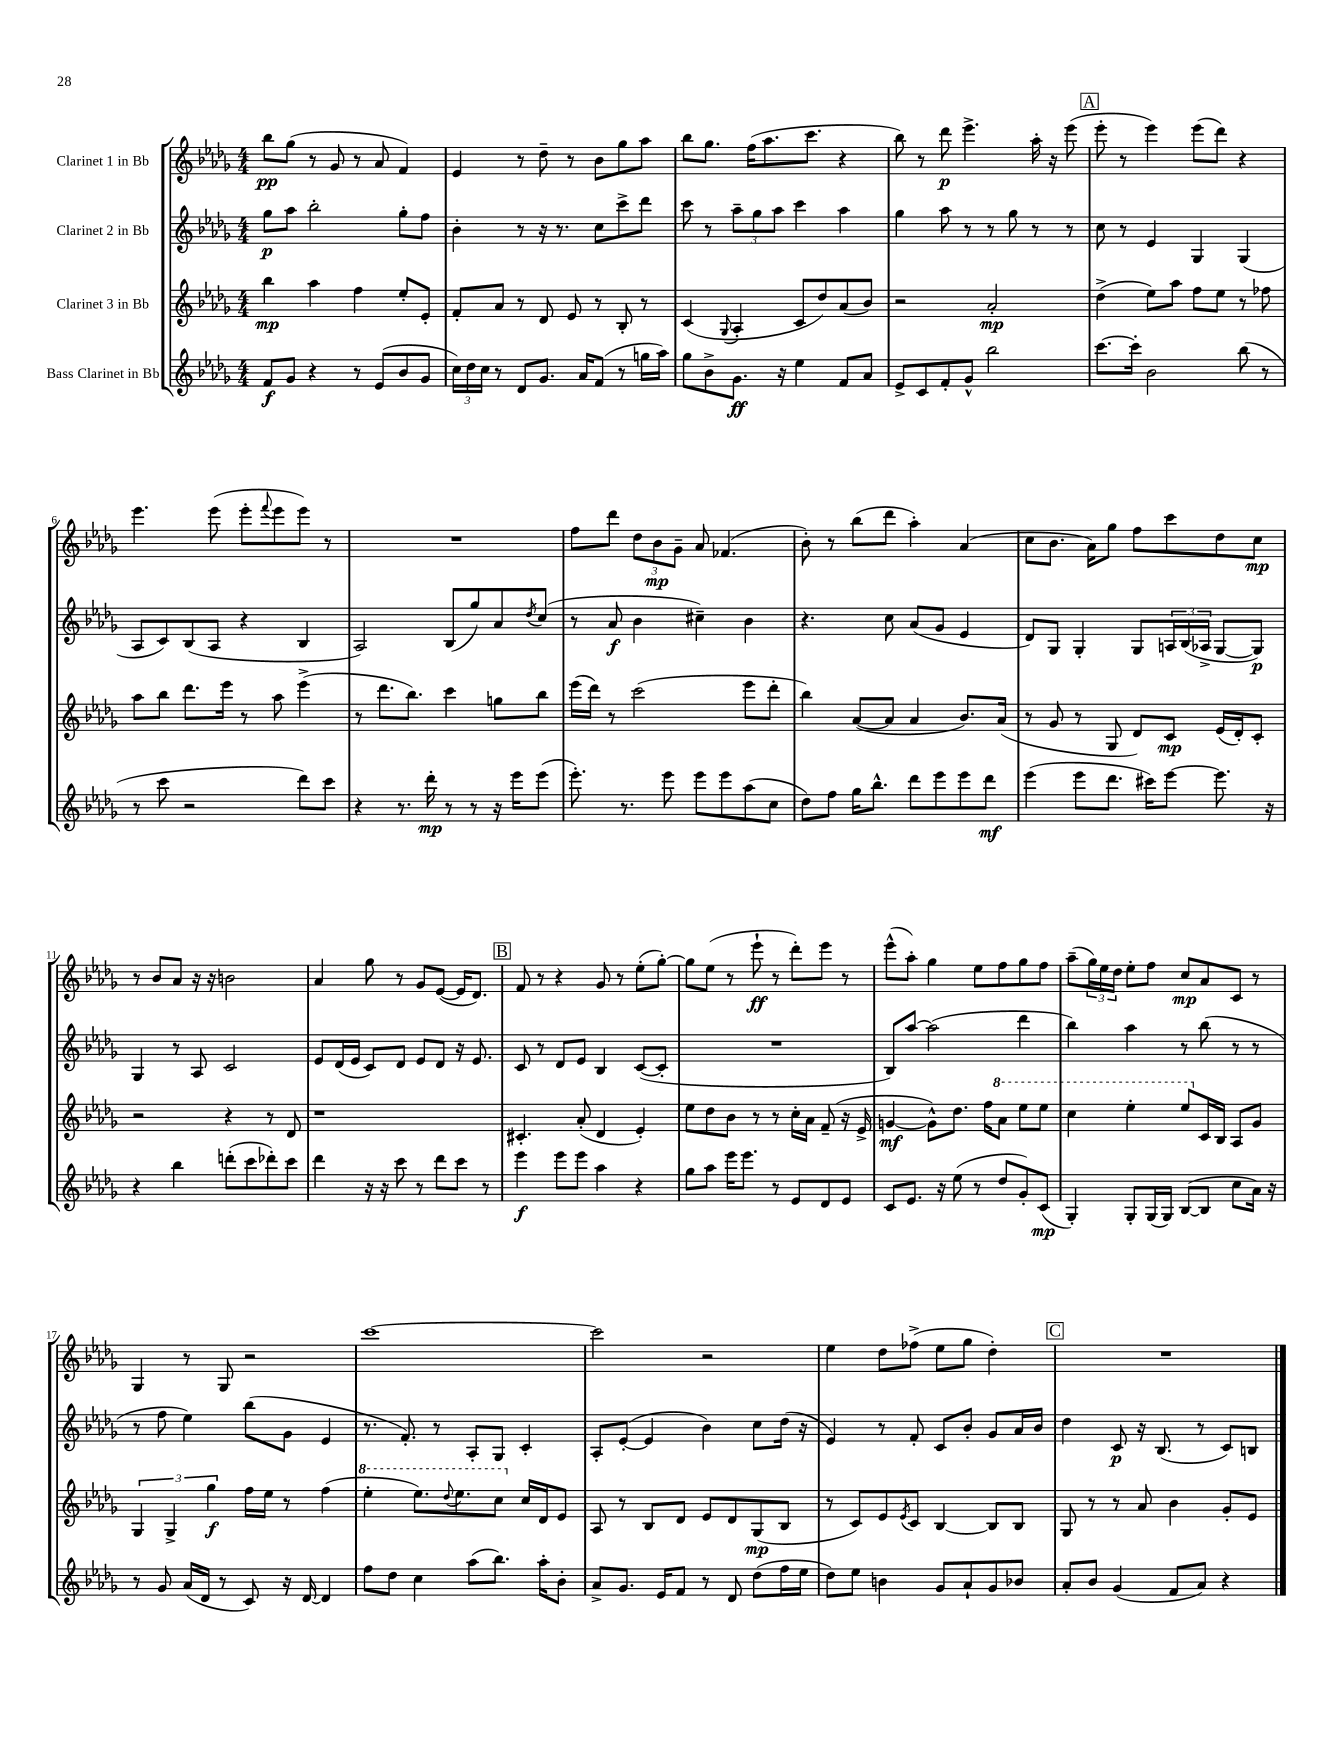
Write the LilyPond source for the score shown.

<<
\new StaffGroup <<
\new Staff = "s0" \with { instrumentName = "Clarinet 1 in Bb" } {
    \clef treble \key des \major \numericTimeSignature \time 4/4
    bes''8\pp ges''8( r8 ges'8 r8 aes'8 f'4) |
    ees'4 r8 des''8-- r8 bes'8 ges''8 aes''8 |
    bes''8 ges''8. f''16( aes''8. c'''8. r4 |
    bes''8) r8 des'''8\p ees'''4.-> aes''16-. r16 ees'''8( |
    \mark \markup { \box "A" } ees'''8-. r8 ees'''4) ees'''8( des'''8) r4 |
    ees'''4. ees'''8( ees'''8-. \appoggiatura { f'''8 } ees'''8 ees'''8) r8 |
    R1 |
    f''8 des'''8 \tuplet 3/2 { des''8 bes'8\mp ges'8-- } aes'8 fes'4.( |
    bes'8-.) r8 bes''8( des'''8 aes''4-.) aes'4( |
    c''8 bes'8. aes'16) ges''8 f''8 c'''8 des''8 c''8\mp |
    r8 bes'8 aes'8 r16 r16 b'2 |
    aes'4 ges''8 r8 ges'8 ees'8~( ees'16 des'8.) |
    \mark \markup { \box "B" } f'8 r8 r4 ges'8 r8 ees''8-.( ges''8~-.) |
    ges''8 ees''8( r8 ees'''8-!\ff r8 des'''8-.) ees'''8 r8 |
    ees'''8-^( aes''8-.) ges''4 ees''8 f''8 ges''8 f''8 |
    aes''8--( \tuplet 3/2 { ges''16) ees''16 des''16 } ees''8-. f''8 c''8\mp aes'8 c'8 r8 |
    ges4 r8 ges8 r2 |
    c'''1~ |
    c'''2 r2 |
    ees''4 des''8 fes''8->( ees''8 ges''8 des''4-.) |
    \mark \markup { \box "C" } R1 \bar "|." |
}
\new Staff = "s1" \with { instrumentName = "Clarinet 2 in Bb" } {
    \clef treble \key des \major \numericTimeSignature \time 4/4
    ges''8\p aes''8 bes''2-. ges''8-. f''8 |
    bes'4-. r8 r16 r8. c''8 c'''8-> des'''8 |
    c'''8 r8 \tuplet 3/2 { aes''8-- ges''8 aes''8 } c'''4 aes''4 |
    ges''4 aes''8 r8 r8 ges''8 r8 r8 |
    \mark \markup { \box "A" } c''8 r8 ees'4 ges4 ges4( |
    aes8 c'8) bes8( aes8 r4 bes4 |
    aes2) bes8( ges''8) aes'8 \acciaccatura { des''8 } c''8( |
    r8 aes'8\f bes'4 cis''4--) bes'4 |
    r4. c''8 aes'8( ges'8 ees'4 |
    des'8) ges8 ges4-. ges8 \tuplet 3/2 { a16 bes16( aes16-> } ges8~ ges8\p) |
    ges4 r8 aes8 c'2 |
    ees'8 des'16( ees'16 c'8) des'8 ees'8 des'8 r16 ees'8. |
    \mark \markup { \box "B" } c'8 r8 des'8 ees'8 bes4 c'8~( c'8-. |
    R1 |
    bes8) aes''8~ aes''2( des'''4 |
    bes''4) aes''4 r8 bes''8( r8 r8 |
    r8 f''8 ees''4) bes''8( ges'8 ees'4 |
    r8. f'8.-.) r8 aes8-. ges8 c'4-. |
    aes8-. ees'8~-.( ees'4 bes'4) c''8 des''16( r16 |
    ees'4) r8 f'8-. c'8 bes'8-. ges'8 aes'16 bes'16 |
    \mark \markup { \box "C" } des''4 c'8\p r16 bes8.( r8 c'8) b8 \bar "|." |
}
\new Staff = "s2" \with { instrumentName = "Clarinet 3 in Bb" } {
    \clef treble \key des \major \numericTimeSignature \time 4/4
    bes''4\mp aes''4 f''4 ees''8-. ees'8-. |
    f'8-. aes'8 r8 des'8 ees'8 r8 bes8-. r8 |
    c'4( \appoggiatura { ges8 } aes4-. c'8 des''8) aes'8( bes'8) |
    r2 aes'2-.\mp |
    \mark \markup { \box "A" } des''4->( ees''8) aes''8 f''8 ees''8 r8 fes''8 |
    aes''8 bes''8 des'''8. ees'''16 r8 aes''8 ees'''4->( |
    r8 des'''8. bes''8.) c'''4 g''8 bes''8 |
    ees'''16( des'''16) r8 c'''2( ees'''8 des'''8-. |
    bes''4) aes'8~( aes'8 aes'4 bes'8.) aes'16( |
    r8 ges'8 r8 ges8 des'8) c'8\mp ees'16( des'16-.) c'8-. |
    r2 r4 r8 des'8 |
    r1 |
    \mark \markup { \box "B" } cis'4.-. aes'8-.( des'4 ees'4-.) |
    ees''8 des''8 bes'8 r8 r8 c''16-. aes'16 f'8--( r16 ees'16-> |
    g'4~\mf g'8-^) des''8. f''16 \ottava #1 aes''8 ees'''8 ees'''8 |
    c'''4 ees'''4-. ees'''8 \ottava #0 c'16 bes16 aes8 ges'8 |
    \tuplet 3/2 { ges4 ges4-> ges''4\f } f''16 ees''16 r8 f''4( |
    \ottava #1 ees'''4-. ees'''8.) \appoggiatura { des'''8 } ees'''8. c'''8 \ottava #0 c''16 des'16 ees'8 |
    aes8 r8 bes8 des'8 ees'8 des'8 ges8\mp( bes8 |
    r8 c'8) ees'8 \acciaccatura { ees'8 } c'8 bes4~ bes8 bes8 |
    \mark \markup { \box "C" } ges8 r8 r8 aes'8 bes'4 ges'8-. ees'8 \bar "|." |
}
\new Staff = "s3" \with { instrumentName = "Bass Clarinet in Bb" } {
    \clef treble \key des \major \numericTimeSignature \time 4/4
    f'8\f ges'8 r4 r8 ees'8( bes'8 ges'8 |
    \tuplet 3/2 { c''16) des''16 c''16 } r8 des'8 ges'8. aes'16 f'8( r8 g''16 aes''16) |
    ges''8 bes'8-> ges'8.\ff r16 ees''4 f'8 aes'8 |
    ees'8-> c'8 f'8-. ges'8-^ bes''2 |
    \mark \markup { \box "A" } c'''8.~ c'''16-. bes'2 bes''8( r8 |
    r8 c'''8 r2 des'''8) c'''8 |
    r4 r8. des'''16-.\mp r8 r8 r16 ees'''16 ees'''8( |
    ees'''8.-.) r8. ees'''8 ees'''8 ees'''8 aes''8( c''8 |
    des''8) f''8 ges''16 bes''8.-^ des'''8 ees'''8 ees'''8 des'''8\mf |
    ees'''4( ees'''8 des'''8. cis'''16) ees'''8~ ees'''8. r16 |
    r4 bes''4 d'''8-.( c'''8 des'''8-.) c'''8 |
    des'''4 r16 r16 c'''8 r8 des'''8 c'''8 r8 |
    \mark \markup { \box "B" } ees'''4\f ees'''8 ees'''8 aes''4 r4 |
    ges''8 aes''8 ees'''16 ees'''8. r8 ees'8 des'8 ees'8 |
    c'8 ees'8. r16 ees''8( r8 des''8 ges'8-.) c'8\mp( |
    ges4-.) ges8-. ges16( ges16) bes8~( bes8 c''8 aes'16) r16 |
    r8 ges'8 aes'16( des'16 r8 c'8) r16 des'16~ des'4 |
    f''8 des''8 c''4 aes''8( bes''8.) aes''16-. bes'8-. |
    aes'8-> ges'8. ees'16 f'8 r8 des'8 des''8( f''16 ees''16 |
    des''8) ees''8 b'4 ges'8 aes'8-! ges'8 bes'8 |
    \mark \markup { \box "C" } aes'8-. bes'8 ges'4( f'8 aes'8) r4 \bar "|." |
}
>>
>>
